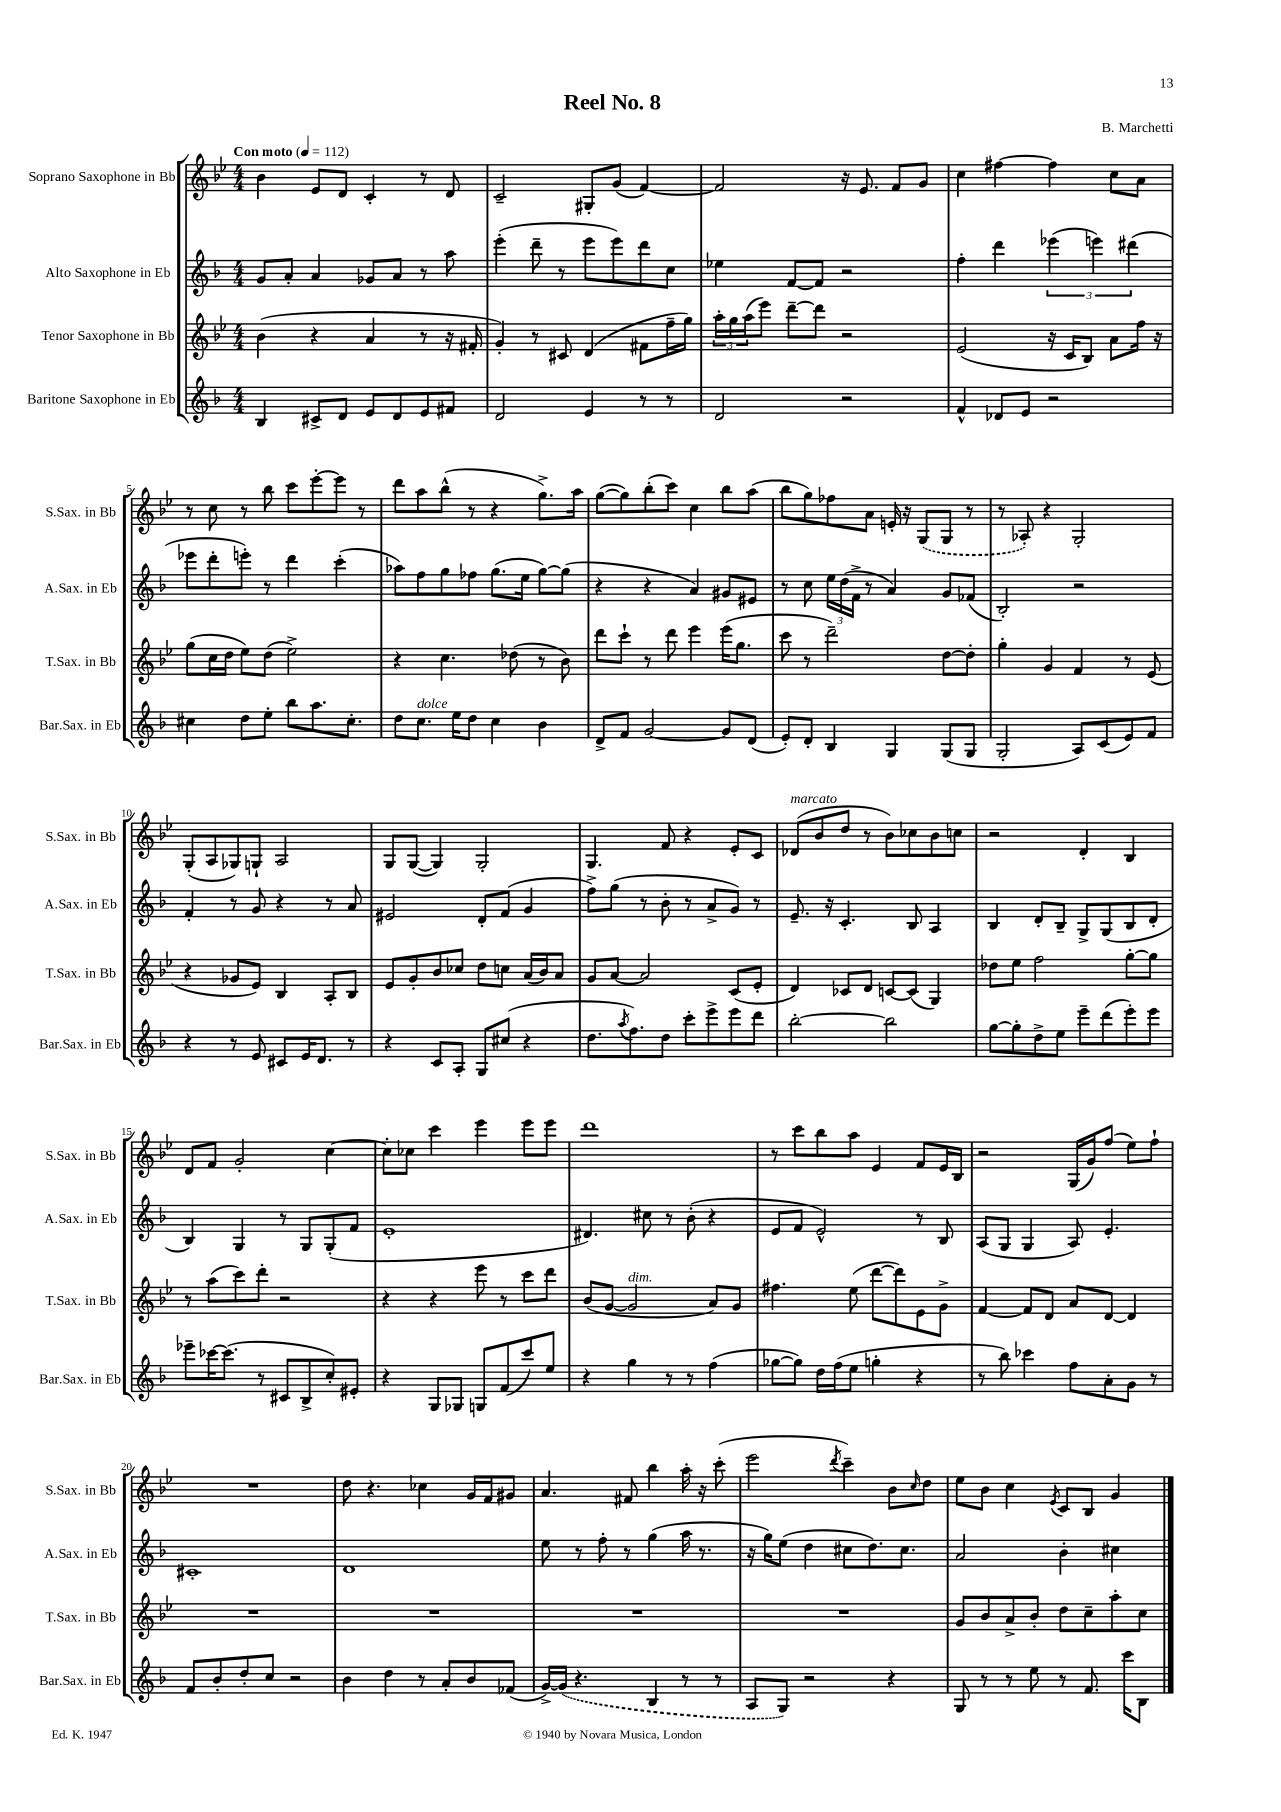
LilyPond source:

\header { title = "Reel No. 8" composer = "B. Marchetti" }
<<
\new StaffGroup <<
\new Staff = "s0" \with { instrumentName = "Soprano Saxophone in Bb" shortInstrumentName = "S.Sax. in Bb" } {
    \clef treble \key bes \major \numericTimeSignature \time 4/4 \tempo "Con moto" 4 = 112
    bes'4 ees'8 d'8 c'4-. r8 d'8 |
    c'2-- gis8-. g'8( f'4~) |
    f'2 r16 ees'8. f'8 g'8 |
    c''4 fis''4~ fis''4 c''8 a'8 |
    r8 c''8 r8 bes''8 c'''8 ees'''8~-. ees'''8 r8 |
    d'''8 a''8 bes''8-^( r8 r4 g''8.->) a''16 |
    g''8~( g''8) bes''8-.( c'''8) c''4 bes''8 a''8( |
    bes''8 g''8) fes''8 a'8 e'16-. r16 \once \slurDashed g8( g8 r8 |
    r8 aes8-.) r4 g2-. |
    g8-.( a8 ges8) g8-! a2 |
    g8 g8~( g4) g2-. |
    g4. f'8 r4 ees'8-. c'8 |
    des'8^\markup { \italic "marcato" }( bes'8 d''8 r8 bes'8) ces''8 bes'8 c''8 |
    r2 d'4-. bes4 |
    d'8 f'8 g'2-. c''4~ |
    c''8-. ces''8 c'''4 ees'''4 ees'''8 ees'''8 |
    d'''1 |
    r8 c'''8 bes''8 a''8 ees'4 f'8 ees'16 bes16 |
    r2 g16( g'16) f''8( ees''8) f''8-! |
    R1 |
    d''8 r4. ces''4 g'16 f'16 gis'8 |
    a'4. fis'8 bes''4 a''16-. r16 c'''8-.( |
    ees'''2 \acciaccatura { d'''8 } c'''4--) bes'8 \grace { c''16 } d''8 |
    ees''8 bes'8 c''4 \acciaccatura { ees'8 } c'8 bes8 g'4 \bar "|." |
}
\new Staff = "s1" \with { instrumentName = "Alto Saxophone in Eb" shortInstrumentName = "A.Sax. in Eb" } {
    \clef treble \key f \major \numericTimeSignature \time 4/4
    g'8 a'8-. a'4 ges'8 a'8 r8 a''8 |
    e'''4-.( d'''8-- r8 e'''8 e'''8) d'''8 c''8 |
    ees''4 f'8~ f'8 r2 |
    f''4-. d'''4 \tuplet 3/2 { ees'''4( e'''4) dis'''4( } |
    ees'''8 d'''8-. e'''8-.) r8 d'''4 c'''4-.( |
    aes''8) f''8 g''8 fes''8 g''8.( e''16 g''8~) g''8( |
    r4 r4 a'4) gis'8 eis'8 |
    r8 c''8 \tuplet 3/2 { e''16 d''16( f'16-> } r8 a'4) g'8 fes'8( |
    bes2-.) r2 |
    f'4-. r8 g'8 r4 r8 a'8 |
    eis'2 d'8-. f'8( g'4 |
    f''8->) g''8( r8 bes'8-. r8 a'8-> g'8) r8 |
    e'8.-- r16 c'4.-. bes8 a4 |
    bes4 d'8-. bes8-- g8-> g8( bes8 d'8-. |
    bes4) g4 r8 g8 g8-.( f'8 |
    e'1-. |
    dis'4.) cis''8 r8 bes'8-.( r4 |
    e'8 f'8 e'2-^) r8 bes8 |
    a8( g8 g4 a8) e'4.-. |
    cis'1-. |
    d'1 |
    e''8 r8 f''8-. r8 g''4( a''16 r8. |
    r16 g''16) e''8( d''4 cis''8 d''8.) cis''8. |
    a'2 bes'4-. cis''4 \bar "|." |
}
\new Staff = "s2" \with { instrumentName = "Tenor Saxophone in Bb" shortInstrumentName = "T.Sax. in Bb" } {
    \clef treble \key bes \major \numericTimeSignature \time 4/4
    bes'4( r4 a'4 r8 r16 fis'16-. |
    g'4-.) r8 cis'8 d'4( fis'8 f''16-- g''16) |
    \tuplet 3/2 { a''16-. g''16 a''16( } ees'''8) d'''8~-- d'''8 r2 |
    ees'2( r16 c'16 bes8) a'8 f''16 r16 |
    g''8( c''16 d''16 ees''8) d''8( ees''2->) |
    r4 c''4. des''8( r8 bes'8) |
    d'''8 c'''8-! r8 d'''8 ees'''4 ees'''16( g''8. |
    c'''8 r8 d'''2--) d''8~ d''8-. |
    g''4-. g'4 f'4 r8 ees'8( |
    r4 ges'8 ees'8) bes4 a8-. bes8 |
    ees'8 g'8-. bes'8 ces''8 d''8 c''8 a'16( bes'16) a'8 |
    g'8 a'8~ a'2 c'8( ees'8-. |
    d'4) ces'8 d'8 c'8~ c'8( g4) |
    des''8 ees''8 f''2 g''8~-. g''8 |
    r8 a''8( c'''8) d'''8-. r2 |
    r4 r4 ees'''8 r8 c'''8 d'''8 |
    bes'8( g'8~ g'2^\markup { \italic "dim." } a'8) g'8 |
    fis''4. ees''8( d'''8~ d'''8) ees'8 g'8-> |
    f'4~ f'8 d'8 a'8 d'8~ d'4 |
    R1 |
    R1 |
    R1 |
    R1 |
    g'8 bes'8 a'8-> bes'8-. d''8 c''8-- a''8-. c''8 \bar "|." |
}
\new Staff = "s3" \with { instrumentName = "Baritone Saxophone in Eb" shortInstrumentName = "Bar.Sax. in Eb" } {
    \clef treble \key f \major \numericTimeSignature \time 4/4
    bes4 cis'8-> d'8 e'8 d'8 e'8 fis'8 |
    d'2 e'4 r8 r8 |
    d'2 r2 |
    f'4-^ des'8 e'8 r2 |
    cis''4 d''8 e''8-. bes''8 a''8. cis''8.-. |
    d''8 c''8.^\markup { \italic "dolce" } e''16 d''8 c''4 bes'4 |
    d'8-> f'8 g'2~ g'8 d'8( |
    e'8-.) d'8-. bes4 g4 g8( g8 |
    g2-. a8) c'8( e'8) f'8 |
    r4 r8 e'8 cis'8 e'16 d'8. r8 |
    r4 c'8 a8-. g8 cis''8( r4 |
    d''8. \acciaccatura { a''8 } f''8.) d''8 c'''8-. e'''8-> e'''8 d'''8 |
    bes''2~-. bes''2 |
    g''8~ g''8-. d''8-> e''8 e'''8-- d'''8( e'''8-.) e'''8 |
    ees'''8-- ces'''16~ ces'''8.( r8 cis'8 bes8-> c''8-.) eis'8-. |
    r4 g8 ges8 g8 f'8( c'''8) e''8 |
    r4 g''4 r8 r8 f''4( |
    ges''8~ ges''8) d''16 f''16( e''8 g''4-. r4 |
    r8 bes''8) ces'''4 f''8 a'8-. g'8 r8 |
    f'8 bes'8-. d''8-. c''8 r2 |
    bes'4 d''4 r8 a'8-. bes'8 fes'8( |
    g'16~->) \once \slurDashed g'16( r4. bes4 r8 r8 |
    a8 g8) r2 r4 |
    g8 r8 r8 e''8 r8 f'8. c'''16 bes8 \bar "|." |
}
>>
>>
